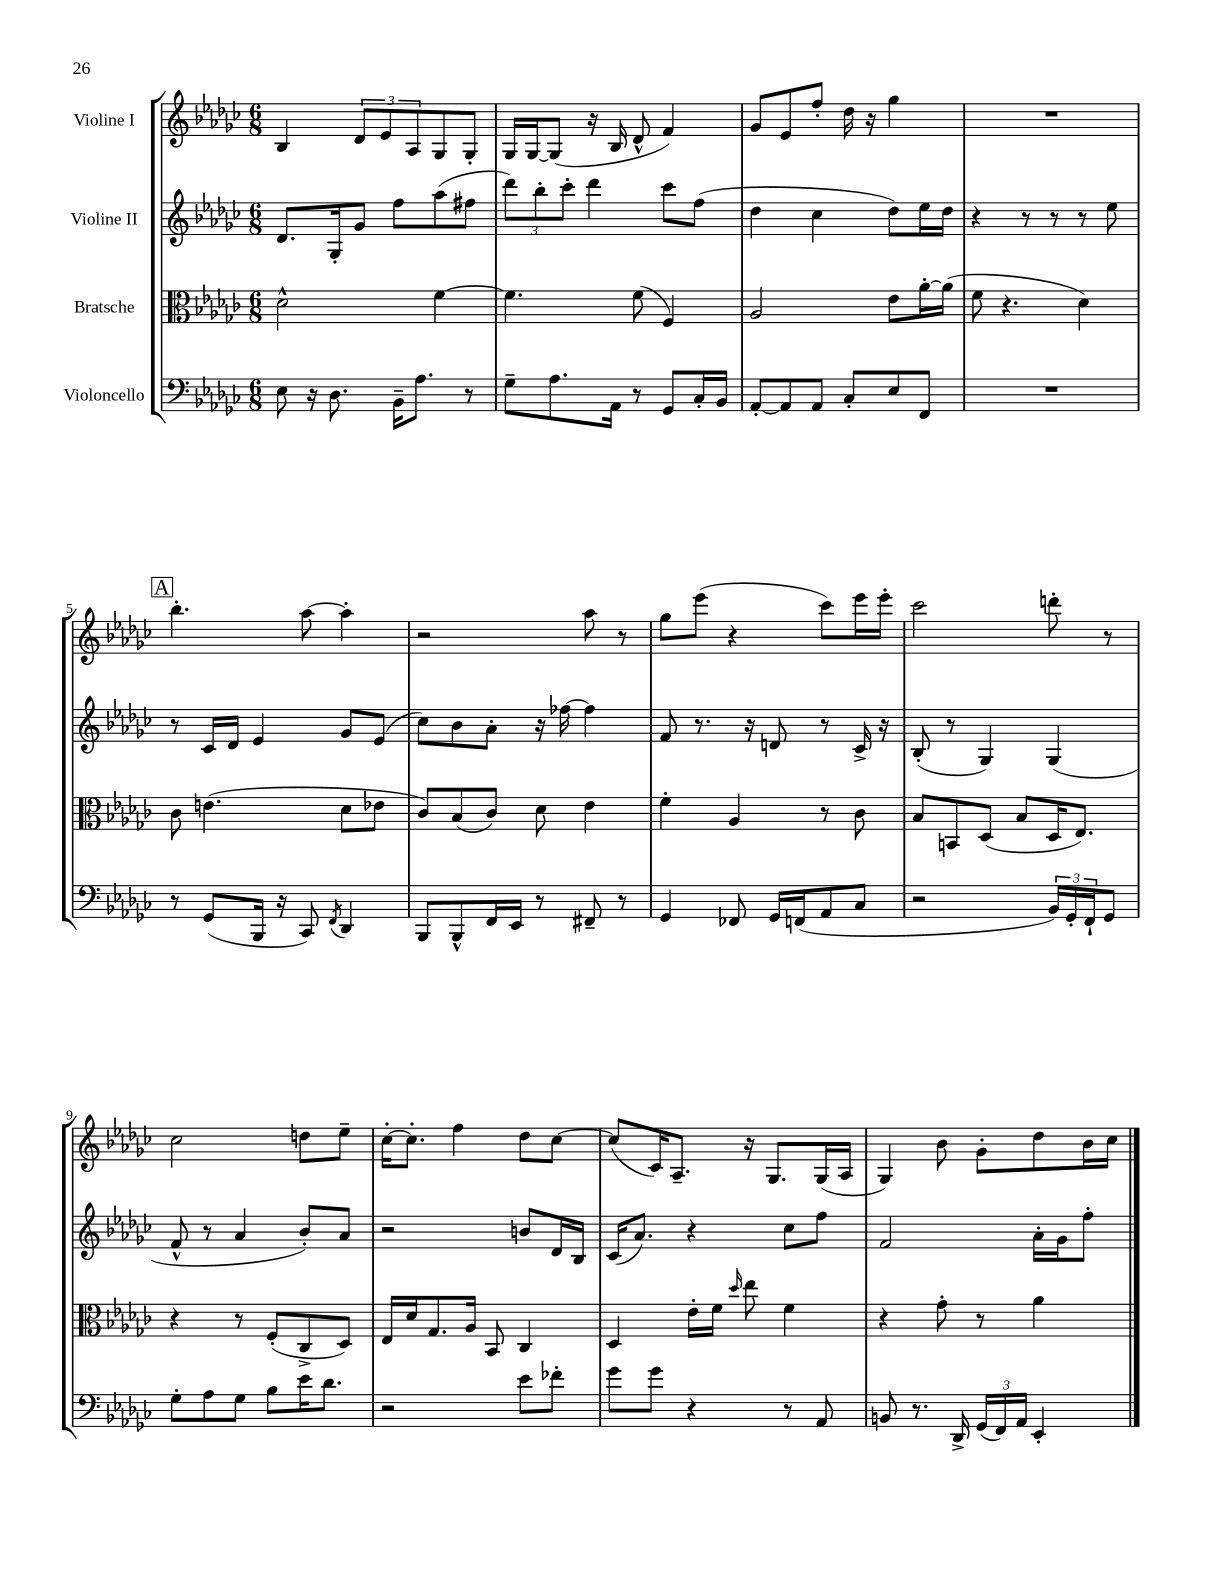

**kern	**kern	**kern	**kern
*part4	*part3	*part2	*part1
*staff4	*staff3	*staff2	*staff1
*I"Violoncello	*I"Bratsche	*I"Violine II	*I"Violine I
*clefF4	*clefC3	*clefG2	*clefG2
*k[b-e-a-d-g-c-]	*k[b-e-a-d-g-c-]	*k[b-e-a-d-g-c-]	*k[b-e-a-d-g-c-]
*M6/8	*M6/8	*M6/8	*M6/8
=1	=1	=1	=1
8E-\	2d-^^\	8.d-/L	4B-/
16r	.	.	.
8.D-\	.	16G-'/k	.
.	.	8g-/J	12d-/L
.	.	.	12e-/
16BB-~\KL	.	8ff\L	.
.	.	.	12A-/
8.A-\J	.	.	.
.	[4f\	(8aa-\	8G-/
8r	.	8ff#X\J	8G-'/J
=2	=2	=2	=2
8G-~\L	4.f\]	12ddd-\L)	16G-/LL
.	.	.	[16G-/J
.	.	12bb-'\	.
8.A-\	.	.	(8G-/J]
.	.	12ccc-'\J	.
.	.	4ddd-\	16r
16AA-\Jk	.	.	16B-/
8r	(8f\	.	8d-^^/
8GG-/L	4F/)	8ccc-\L	4f/)
16C-'/L	.	(8ff\J	.
16BB-/JJ	.	.	.
=3	=3	=3	=3
[8AA-'/L	2A-/	4dd-\	8g-/L
8AA-/]	.	.	8e-/
8AA-/J	.	4cc-\	8ff'/J
8C-'/L	.	.	16dd-\
.	.	.	16r
8E-/	8e-\L	8dd-\L)	4gg-\
8FF/J	[16a-'\L	16ee-\L	.
.	(16a-\JJ]	16dd-\JJ	.
=4	=4	=4	=4
2.r	8f\	4r	2.r
.	4.r	.	.
.	.	8r	.
.	.	8r	.
.	4d-\)	8r	.
.	.	8ee-\	.
!!LO:LB:g=z
!!LO:REH:place=s1:t=A
=5	=5	=5	=5
8r	8c-\	8r	4.bb-'\
(8GG-/L	(4.en\	16c-/LL	.
.	.	16d-/JJ	.
16BBB-/Jk	.	4e-/	.
16r	.	.	.
8CC-/)	.	.	[8aa-\
8qFF/	.	.	.
4DD-/	8d-\L	8g-/L	4aa-'\]
.	8e-X\J	(8e-/J	.
=6	=6	=6	=6
8BBB-/L	8c-/L)	8cc-\L)	2r
8BBB-^^/	(8B-/	8b-\	.
16FF/L	8c-/J)	8a-'\J	.
16EE-/JJ	.	.	.
8r	8d-\	16r	.
.	.	[16ff-X\	.
8FF#X~/	4e-\	4ff-\]	8aa-\
8r	.	.	8r
=7	=7	=7	=7
4GG-/	4f'\	8f/	8gg-\L
.	.	8.r	(8eee-\J
8FF-X/	4A-/	.	4r
.	.	16r	.
16GG-/LL	.	8dn/	.
(16FFn/J	.	.	.
8AA-/	8r	8r	8ccc-\L)
8C-/J	8c-\	16c-^/	16eee-\L
.	.	16r	16eee-'\JJ
=8	=8	=8	=8
2r	8B-/L	(8B-'/	2ccc-\
.	8BBn/	8r	.
.	(8D-/J	4G-/)	.
.	8B-/L	.	.
24BB-/LL)	16D-/K	(4G-/	8dddn'\
24GG-'/	.	.	.
.	8.E-/J)	.	.
24FF`/J	.	.	.
8GG-/J	.	.	8r
!!LO:LB:g=z
=9	=9	=9	=9
8G-'\L	4r	8f^^/	2cc-\
8A-\	.	8r	.
8G-\J	8r	4a-/	.
8B-\L	(8F'/L	.	.
16e-\K	8C-^/	8b-'/L)	8ddn\L
8.d-\J	.	.	.
.	8D-/J)	8a-/J	8ee-~\J
=10	=10	=10	=10
2r	16E-/LL	2r	[16cc-'\KL
.	16d-/J	.	8.cc-'\J]
.	8.G-/	.	.
.	.	.	4ff\
.	16A-/Jk	.	.
.	8BB-/	.	.
8e-\L	4C-/	8bn/L	8dd-\L
8f-X'\J	.	16d-/L	[8cc-\J
.	.	16B-/JJ	.
=11	=11	=11	=11
8g-\L	4D-/	(16c-/KL	(8cc-/L]
.	.	8.a-/J)	.
8g-\J	.	.	16c-/K)
.	.	.	8.A-~/J
4r	16e-'\LL	4r	.
.	16f\JJ	.	.
.	16qqdd-/	.	.
.	8ee-\	.	16r
.	.	.	8.G-/L
8r	4f\	8cc-\L	.
8AA-/	.	8ff\J	(16G-/L
.	.	.	16A-/JJ
=12	=12	=12	=12
8BBn/	4r	2f/	4G-/)
8.r	.	.	.
.	8g-'\	.	8b-\
16DD-^/	.	.	.
(24GG-/LL	8r	.	8g-'\L
24FF/)	.	.	.
24AA-/JJ	.	.	.
4EE-'/	4a-\	16a-'\LL	8dd-\
.	.	16g-\J	.
.	.	8ff'\J	16b-\L
.	.	.	16cc-\JJ
==	==	==	==
*-	*-	*-	*-
